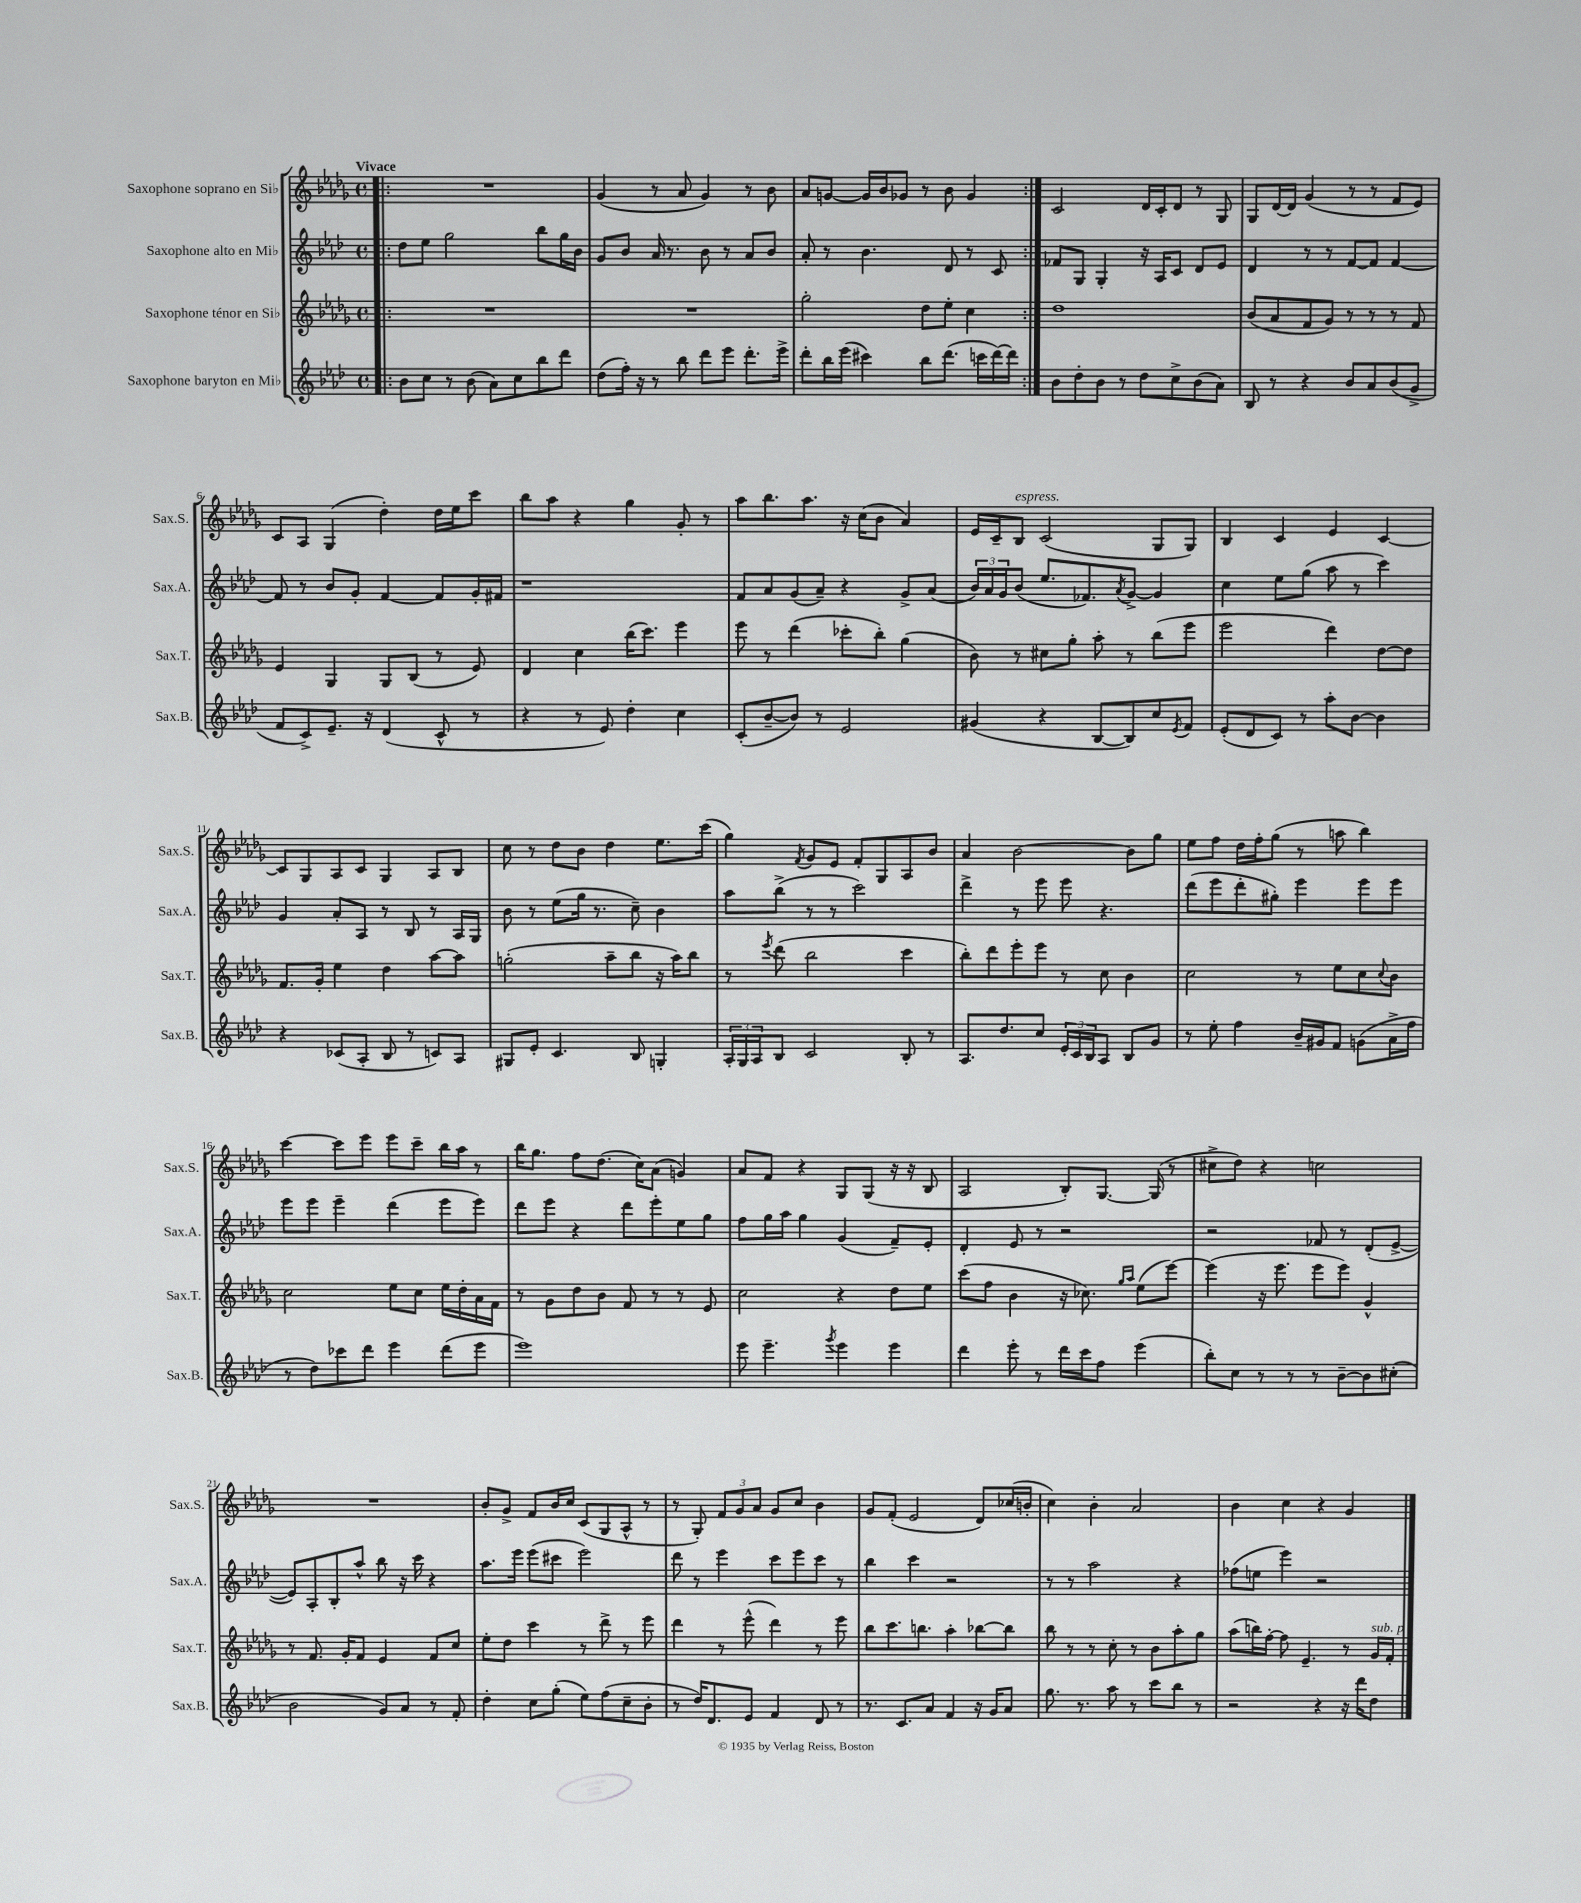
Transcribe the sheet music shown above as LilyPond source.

<<
\new StaffGroup <<
\new Staff = "s0" \with { instrumentName = "Saxophone soprano en Sib" shortInstrumentName = "Sax.S." } {
    \clef treble \key des \major \defaultTimeSignature \time 4/4 \tempo "Vivace"
    \repeat volta 2 { \bar ".|:" R1 |
    ges'4( r8 aes'8 ges'4) r8 bes'8 |
    aes'8 g'8~ g'16 bes'16 ges'8 r8 bes'8 ges'4 | }
    c'2 des'16 c'16-. des'8 r8 ges8 |
    ges8 des'16~ des'16 ges'4( r8 r8 f'8 ees'8) |
    c'8 aes8 ges4( des''4-.) des''16 ees''16 c'''8 |
    bes''8 aes''8 r4 ges''4 ges'8-. r8 |
    aes''8 bes''8. aes''8. r16 c''16( bes'8 aes'4) |
    ees'16 c'16-- bes8^\markup { \italic "espress." } c'2( ges8 ges8) |
    bes4 c'4 ees'4 c'4~ |
    c'8 ges8 aes8 c'8 ges4 aes8 bes8 |
    c''8 r8 des''8 bes'8 des''4 ees''8. c'''16( |
    ges''4) \acciaccatura { f'8 } ges'8 ees'8 f'8-. ges8 aes8 bes'8 |
    aes'4 bes'2~ bes'8 ges''8 |
    ees''8 f''8 des''16 f''16-. ges''8( r8 a''8 bes''4) |
    c'''4~ c'''8 ees'''8 ees'''8 c'''8-- bes''16 aes''16 r8 |
    bes''16 ges''8. f''8 des''8.( c''16) aes'8( g'4) |
    aes'8 f'8 r4 ges8 ges8( r16 r16 bes8 |
    aes2 bes8-.) ges8.~ ges16( r8 |
    cis''8-> des''8) r4 c''2 |
    R1 |
    bes'8-. ges'8-> f'8 bes'16 c''16 c'8( ges8 aes8-^ r8 |
    r8 ges8-.) \tuplet 3/2 { f'8 ges'8 aes'8 } ges'8 c''8 bes'4 |
    ges'8 f'8-.( ees'2 des'8) ces''16( b'16-. |
    c''4) bes'4-. aes'2 |
    bes'4 c''4 r4 ges'4 \bar "|." |
}
\new Staff = "s1" \with { instrumentName = "Saxophone alto en Mib" shortInstrumentName = "Sax.A." } {
    \clef treble \key aes \major \defaultTimeSignature \time 4/4
    \repeat volta 2 { \bar ".|:" des''8 ees''8 g''2 bes''8 g''16 bes'16 |
    g'8 bes'8 aes'16 r8. bes'8 r8 aes'8 bes'8 |
    aes'8-. r8 bes'4. des'8 r8 c'8 | }
    fes'8 g8 g4-. r16 aes16 c'8 des'8 ees'8 |
    des'4 r8 r8 f'8~ f'8 f'4~ |
    f'8 r8 bes'8 g'8-. f'4~ f'8 g'16-. fis'16 |
    r1 |
    f'8 aes'8 g'8( aes'8--) r4 g'8-> aes'8( |
    \tuplet 3/2 { bes'16) aes'16 g'16 } bes'8( ees''8. fes'8.) \acciaccatura { aes'8 } g'8~-> g'4 |
    c''4 ees''8 g''8( aes''8 r8 c'''4) |
    g'4 aes'8-. aes8 r8 bes8 r8 aes16 g16 |
    bes'8 r8 ees''8( g''16 r8. c''8--) bes'4 |
    aes''8 bes''8->( r8 r8 c'''2) |
    des'''4-> r8 ees'''8 ees'''8 r4. |
    des'''8( ees'''8 des'''8-. gis''8-.) ees'''4 ees'''8 ees'''8 |
    ees'''8 ees'''8 ees'''4-- des'''4( ees'''8 ees'''8) |
    des'''8 ees'''8 r4 des'''8 ees'''8-. ees''8 g''8 |
    f''8 g''16 aes''16 g''4 g'4( f'8--) ees'8-. |
    des'4-. ees'8 r8 r2 |
    r2 fes'8 r8 des'8-.( ees'8~-> |
    ees'8) aes8-. bes8-. aes''8-^ bes''8 r16 c'''16 r4 |
    aes''8. ees'''16 ees'''8( cis'''8 ees'''2) |
    des'''8 r8 ees'''4 c'''8 ees'''8 c'''8 r8 |
    bes''4 c'''4 r2 |
    r8 r8 aes''2 r4 |
    fes''8( e''8 ees'''4) r2 \bar "|." |
}
\new Staff = "s2" \with { instrumentName = "Saxophone ténor en Sib" shortInstrumentName = "Sax.T." } {
    \clef treble \key des \major \defaultTimeSignature \time 4/4
    \repeat volta 2 { \bar ".|:" R1 |
    R1 |
    ges''2-. des''8 ees''8-. c''4 | }
    des''1 |
    bes'8( aes'8 f'8 ges'8) r8 r8 r8 f'8 |
    ees'4 ges4 ges8 bes8( r8 ees'8) |
    des'4 c''4 bes''16( c'''8.) ees'''4 |
    ees'''8 r8 des'''4( ces'''8-. bes''8-.) ges''4( |
    bes'8) r8 cis''8 ges''8-. aes''8-. r8 bes''8( ees'''8 |
    ees'''2 des'''4) des''8~ des''8 |
    f'8. ges'16-. ees''4 des''4 aes''8~ aes''8 |
    g''2-.( aes''8-- bes''8 r16 aes''16) bes''8 |
    r8 \acciaccatura { ees'''8 } des'''8( bes''2 c'''4 |
    bes''8-.) des'''8 ees'''8-. ees'''8 r8 c''8 bes'4 |
    c''2 r8 ees''8 c''8 \appoggiatura { c''8 } bes'8 |
    c''2 ees''8 c''8 ees''16 des''16-. aes'16 f'16 |
    r8 ges'8 des''8 bes'8 f'8 r8 r8 ees'8 |
    c''2 r4 des''8 ees''8 |
    c'''8( f''8 bes'4 r16 ces''8.) \grace { ges''16 aes''16 } ees''8( ees'''8~) |
    ees'''4( r16 ees'''8. ees'''8 ees'''8) ges'4-^ |
    r8 f'8. ges'16-. f'8 ees'4 f'8 c''8 |
    ees''8-. des''8 c'''4 r8 des'''8-> r8 ees'''8 |
    des'''4 r8 ees'''8-^( des'''4) r8 ees'''8 |
    bes''8 c'''8. b''8. aes''4-. bes''8~ bes''8 |
    bes''8 r8 r8 c''8-. r8 bes'8 aes''8-. ges''8 |
    aes''8( b''16) f''16~-. f''8 ees'4.-- r8 ges'16^\markup { \italic "sub. p" } f'16-. \bar "|." |
}
\new Staff = "s3" \with { instrumentName = "Saxophone baryton en Mib" shortInstrumentName = "Sax.B." } {
    \clef treble \key aes \major \defaultTimeSignature \time 4/4
    \repeat volta 2 { \bar ".|:" bes'8 c''8 r8 bes'8( aes'8) c''8 bes''8 des'''8 |
    des''8( f''16-.) r16 r8 bes''8 des'''8 ees'''8 des'''8.-. ees'''16-> |
    des'''8-. bes''16 ees'''16( cis'''4) bes''8 des'''8.( c'''16 des'''16~) des'''16 | }
    bes'8 des''8-. bes'8 r8 des''8 c''8-> bes'8( aes'8) |
    bes8 r8 r4 bes'8 aes'8 bes'8( g'8-> |
    f'8 c'8->) ees'8.-- r16 des'4( c'8-^ r8 |
    r4 r8 ees'8) des''4-. c''4 |
    c'8-.( bes'8~-- bes'8) r8 ees'2 |
    gis'4( r4 bes8~ bes8) c''8 \acciaccatura { ees'8 } f'8 |
    ees'8-.( des'8 c'8) r8 aes''8-. bes'8~ bes'4 |
    r4 ces'8( aes8-. bes8 r8 c'8) aes8 |
    gis8 ees'8-. c'4. bes8 g4-. |
    \tuplet 3/2 { aes16-. g16 aes16 } bes8 c'2 bes8-. r8 |
    aes8. des''8. c''8 \tuplet 3/2 { ees'16-. c'16 bes16 } aes8 bes8 g'8 |
    r8 ees''8-. f''4 bes'16-- gis'16 f'8 g'8( aes'16-> f''16 |
    r8 des''8) ces'''8 des'''8 ees'''4 des'''8( ees'''8 |
    ees'''1) |
    ees'''8 ees'''4.-- \acciaccatura { g'''8 } ees'''4 ees'''4 |
    des'''4 ees'''8-. r8 des'''16 c'''16 f''8 ees'''4( |
    bes''8-.) c''8 r8 r8 r8 bes'8~-- bes'8 cis''8-.( |
    bes'2 g'8) aes'8 r8 f'8-. |
    des''4-. c''8 g''8-.( ees''8) f''8( c''8-- bes'8-. |
    r8 des''16) des'8. ees'8 f'4 des'8 r8 |
    r8. c'8. aes'8 f'4 r16 g'16 aes'8 |
    g''8. r8. aes''8 r8 c'''8 bes''8 r8 |
    r2 r4 r16 des'''16 des''8 \bar "|." |
}
>>
>>
